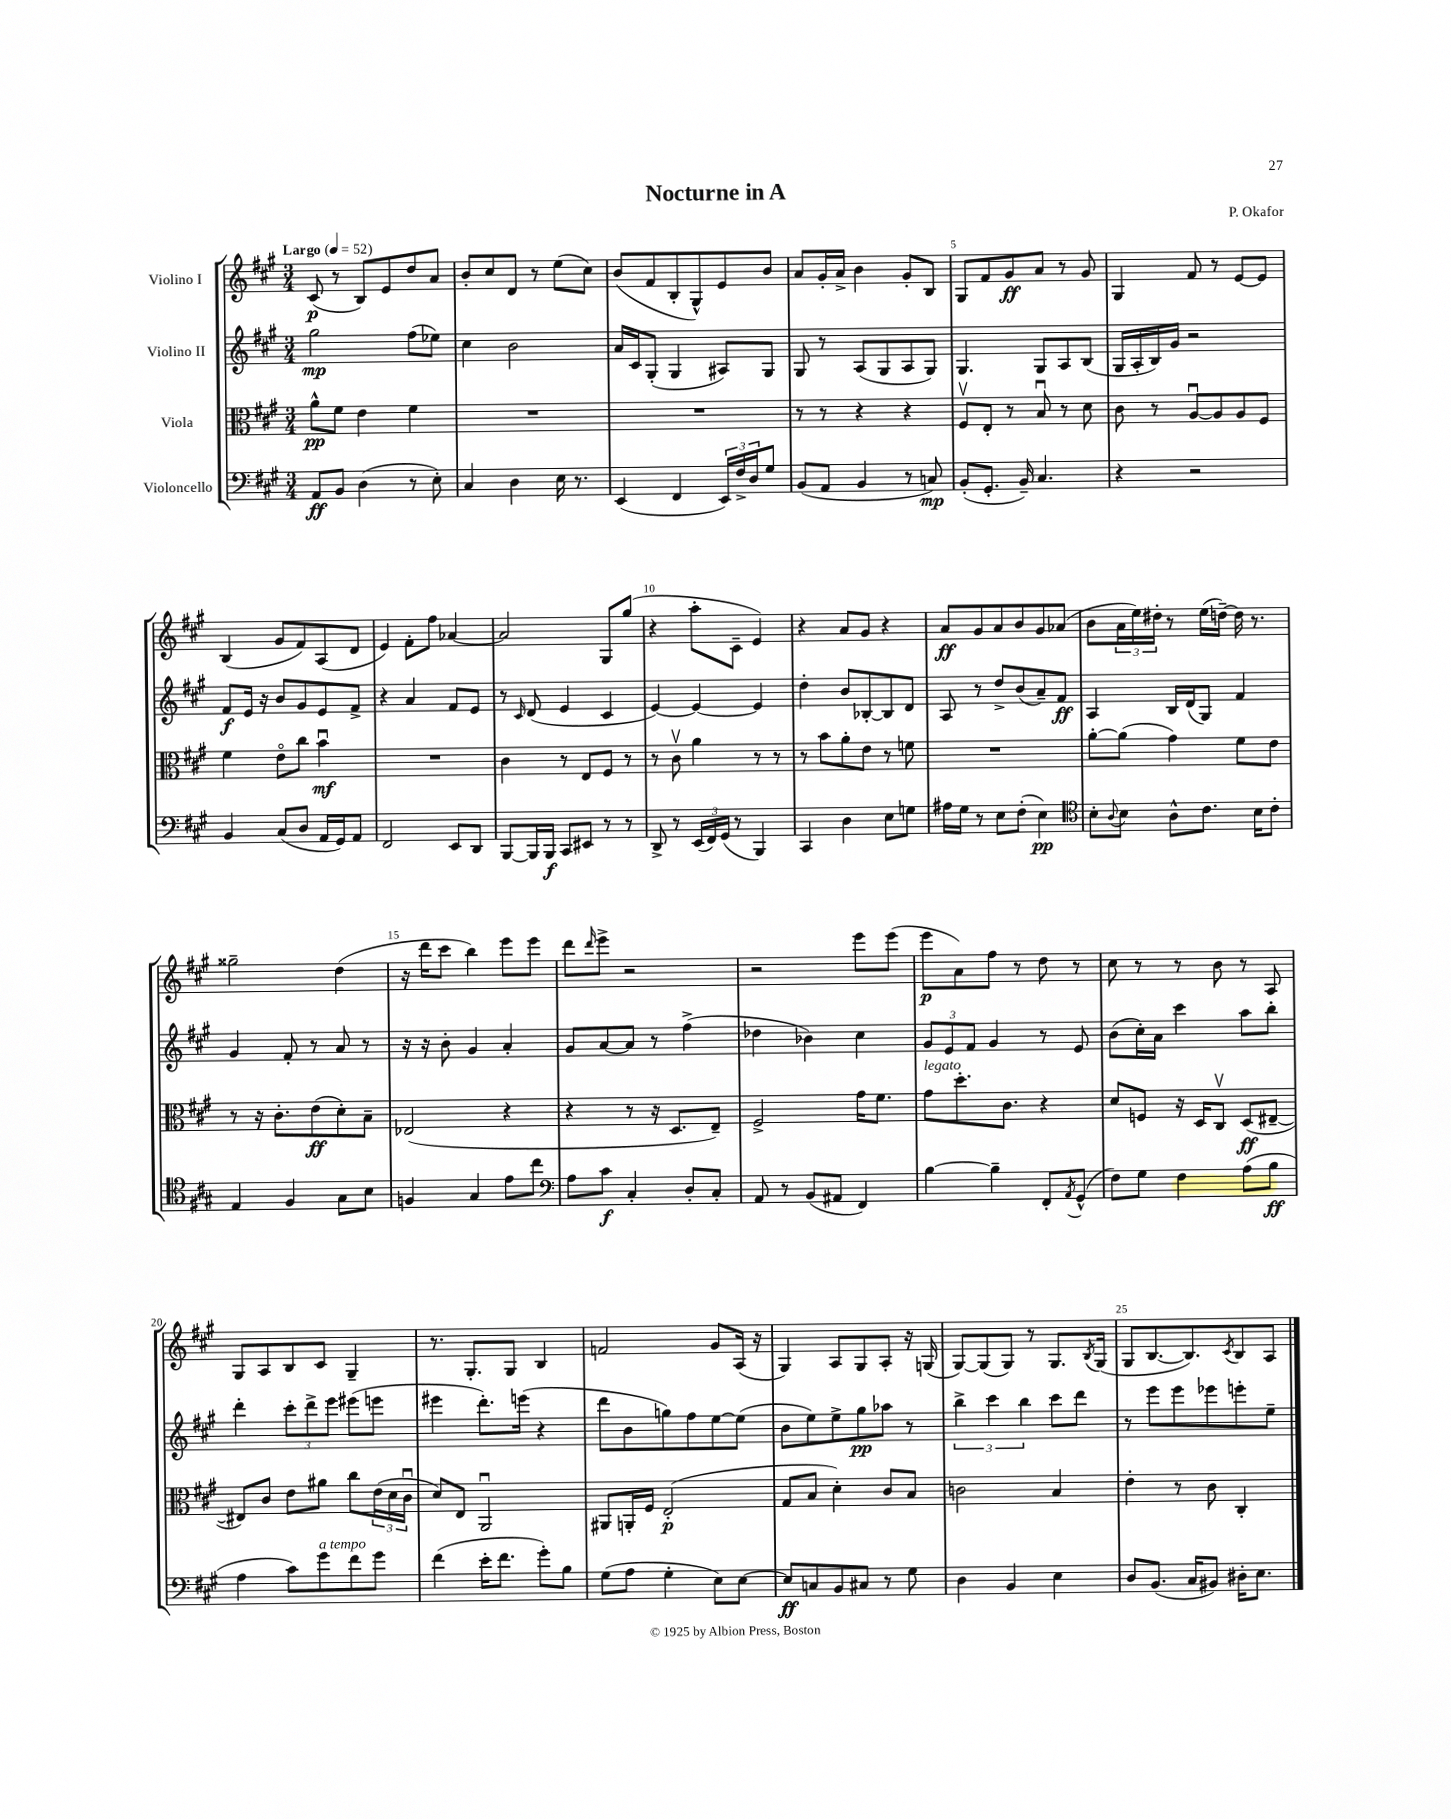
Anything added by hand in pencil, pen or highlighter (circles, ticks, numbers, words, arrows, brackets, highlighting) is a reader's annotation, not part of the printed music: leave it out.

**kern	**kern	**kern	**kern
*staff4	*staff3	*staff2	*staff1
*clefF4	*clefC3	*clefG2	*clefG2
*k[f#c#g#]	*k[f#c#g#]	*k[f#c#g#]	*k[f#c#g#]
*M3/4	*M3/4	*M3/4	*M3/4
*MM52	*MM52	*MM52	*MM52
8AA	8a^^	2gg#	(8c#
8BB	8f#	.	8r
(4D	4e	.	8B)
.	.	.	8e
8r	4f#	(8ff#	8dd
8E')	.	8ee-)	8a
=	=	=	=
4C#	2.r	4cc#	8b'
.	.	.	8cc#
4D	.	2b	8d
.	.	.	8r
16E	.	.	(8ee
8.r	.	.	.
.	.	.	8cc#)
=	=	=	=
(4EE	2.r	16a	(8b
.	.	16c#	.
.	.	(8G#'	8f#
4FF#	.	4G#	8B'
.	.	.	8G#^^)
24EE)	.	8A#)	8e
24F#^	.	.	.
24D	.	.	.
8G#	.	8G#	8b
=	=	=	=
(8BB	8r	8G#	8a
8AA	8r	8r	16g#'
.	.	.	16a^
4BB	4r	(8A	4b
.	.	8G#	.
8r	4r	8A	8g#'
8C)	.	8G#)	8B
=	=	=	=
(8BB'	8F#v	4.G#	8G#
8.GG#'	8E'	.	8f#
.	8r	.	8g#
16BB~)	.	.	.
4.C#	8Bu	8G#	8a
.	8r	8A	8r
.	8d	(8B	8g#
=	=	=	=
4r	8c#	16G#	4G#
.	.	16A'	.
.	8r	16B)	.
.	.	16g#	.
2r	[8Au	2r	8f#
.	8A]	.	8r
.	8A	.	[8e
.	8F#	.	8e]
=	=	=	=
4BB	4f#	8f#	(4B
.	.	16e	.
.	.	16r	.
(8C#	8eo	8b	8g#
8D	8cc#	8g#	8f#)
16AA	4bu	8e	(8A
16GG#)	.	.	.
8AA	.	8f#^	8d
=	=	=	=
2FF#	2.r	4r	4e)
.	.	4a	8f#'
.	.	.	8ff#
8EE	.	8f#	[4a-
8DD	.	8e	.
=	=	=	=
[8BBB	4c#	8r	2a-]
.	.	16qqc#	.
16BBB]	.	(8d	.
16BBB	.	.	.
8CC#	8r	4e	.
8EE#	8E	.	.
8r	8F#	4c#	8G#
8r	8r	.	(8gg#
=	=	=	=
8DD^	8r	[4e)	4r
8r	8c#v	.	.
(24EE	4a	4e_	8aa'
24FF#)	.	.	.
(24GG#	.	.	.
8r	.	.	8c#~
4BBB)	8r	4e]	4e)
.	8r	.	.
=	=	=	=
4CC#	8r	4dd'	4r
.	8b	.	.
4D	8a'	8b	8a
.	8e	[8B-'	8g#
8E	8r	8B-]	4r
8G	8f	8d	.
=	=	=	=
16A#	2.r	8A	8a
16G#	.	.	.
8r	.	8r	8g#
8E	.	8dd^	8a
(8F#'	.	(8b	8b
4E)	.	8a~)	8g#
.	.	8f#	(8a-
=	=	=	=
*clefC4	*	*	*
8B'	[8a'	4A	8b
8qqA	.	.	.
8B	(8a]	.	24a
.	.	.	24ee)
.	.	.	24dd#'
8A^^	4g#)	16B	8r
.	.	(16d	.
8.c#	.	8G#)	(16ee
.	.	.	[16dd~)
.	8f#	4f#	16dd]
16B	.	.	8.r
8c#'	8e	.	.
=	=	=	=
4E	8r	4g#	2gg##~
.	16r	.	.
.	8.c#'	.	.
4F#	.	8f#'	.
.	(8e	8r	.
8G#	8d')	8a	(4dd
8B	8B~	8r	.
=	=	=	=
4F	(2E-	16r	16r
.	.	16r	16ddd
.	.	8b'	8ccc#
4G#	.	4g#	4bb)
8e	4r	4a'	8eee
8cc#	.	.	8eee
=	=	=	=
*clefF4	*	*	*
8A	4r	8g#	8ddd
.	.	.	16qqddd
8c#	.	[8a	8eee^
4C#'	8r	8a]	2r
.	16r	8r	.
.	8.D	.	.
8D'	.	(4ff#^	.
8C#'	8E~)	.	.
=	=	=	=
8AA	2F#^	4dd-	2r
8r	.	.	.
(8BB	.	4b-)	.
8AA#	.	.	.
4FF#)	16g#	4cc#	8eee
.	8.f#	.	.
.	.	.	(8eee
=	=	=	=
[4B	8g#	12g#	8eee
.	.	12e	.
.	8.dd'	.	8a)
.	.	12f#	.
4B~]	.	4g#	8ff#
.	8.c#	.	.
.	.	.	8r
8FF#'	4r	8r	8dd
8qAA	.	.	.
(8GG#^^	.	8e	8r
=	=	=	=
8F#)	8d	(8b	8cc#
8G#	8F	16cc#')	8r
.	.	16a	.
4F#	16r	4ccc#	8r
.	16D	.	.
.	8C#v	.	8b
(8A	(8D	8aa	8r
8B	[8E#~	8bb'	8A
=	=	=	=
4A	8E#])	4ddd'	8G#
.	8c#	.	8A
8c#)	8e	12ccc#'	8B
.	.	12ddd^	.
8g#	8a#	.	8c#
.	.	12eee	.
8f#	8cc#	(8eee#	4G#~
8g#	(24e	8eee	.
.	24d	.	.
.	24c#u	.	.
=	=	=	=
(4f#	8d)	4eee#	8.r
.	8E	.	.
.	.	.	8.G#'
16e'	2AAu	8.ddd')	.
8.f#	.	.	.
.	.	.	8G#
.	.	(16eee	.
8g#')	.	4r	4B
8B	.	.	.
=	=	=	=
(8G#	8AA#	8ddd	2f
8A	16AA'	8b	.
.	16F#	.	.
4G#'	(2E'	8gg)	.
.	.	8ff#	.
8E)	.	[8ee	8g#
[8E	.	(8ee]	(16A
.	.	.	16r
=	=	=	=
8E]	8G#	8b	4G#)
8C	8B	8ee)	.
8BB	4d')	8ee^	8A
8C#	.	8gg#	8G#
8r	8c#	8aa-	8A'
8G#	8B	8r	16r
.	.	.	(16G
=	=	=	=
4D	2c	6bb^	[8G#)
.	.	.	(8G#]
.	.	6ccc#	.
4BB	.	.	8G#)
.	.	6bb	.
.	.	.	8r
4E	4B	8ccc#	8.G#
.	.	8ddd	.
.	.	.	8qB
.	.	.	(16G#
=	=	=	=
8D	4e'	8r	8G#
(8.BB	.	8eee	[8.B
.	8r	8eee	.
16C#	.	.	8.B])
8BB#)	8c#	8eee-	.
.	.	.	8qc#
16D#'	4C#'	8eee'	8B
8.E	.	.	.
.	.	8ee~	8A
==	==	==	==
*-	*-	*-	*-
